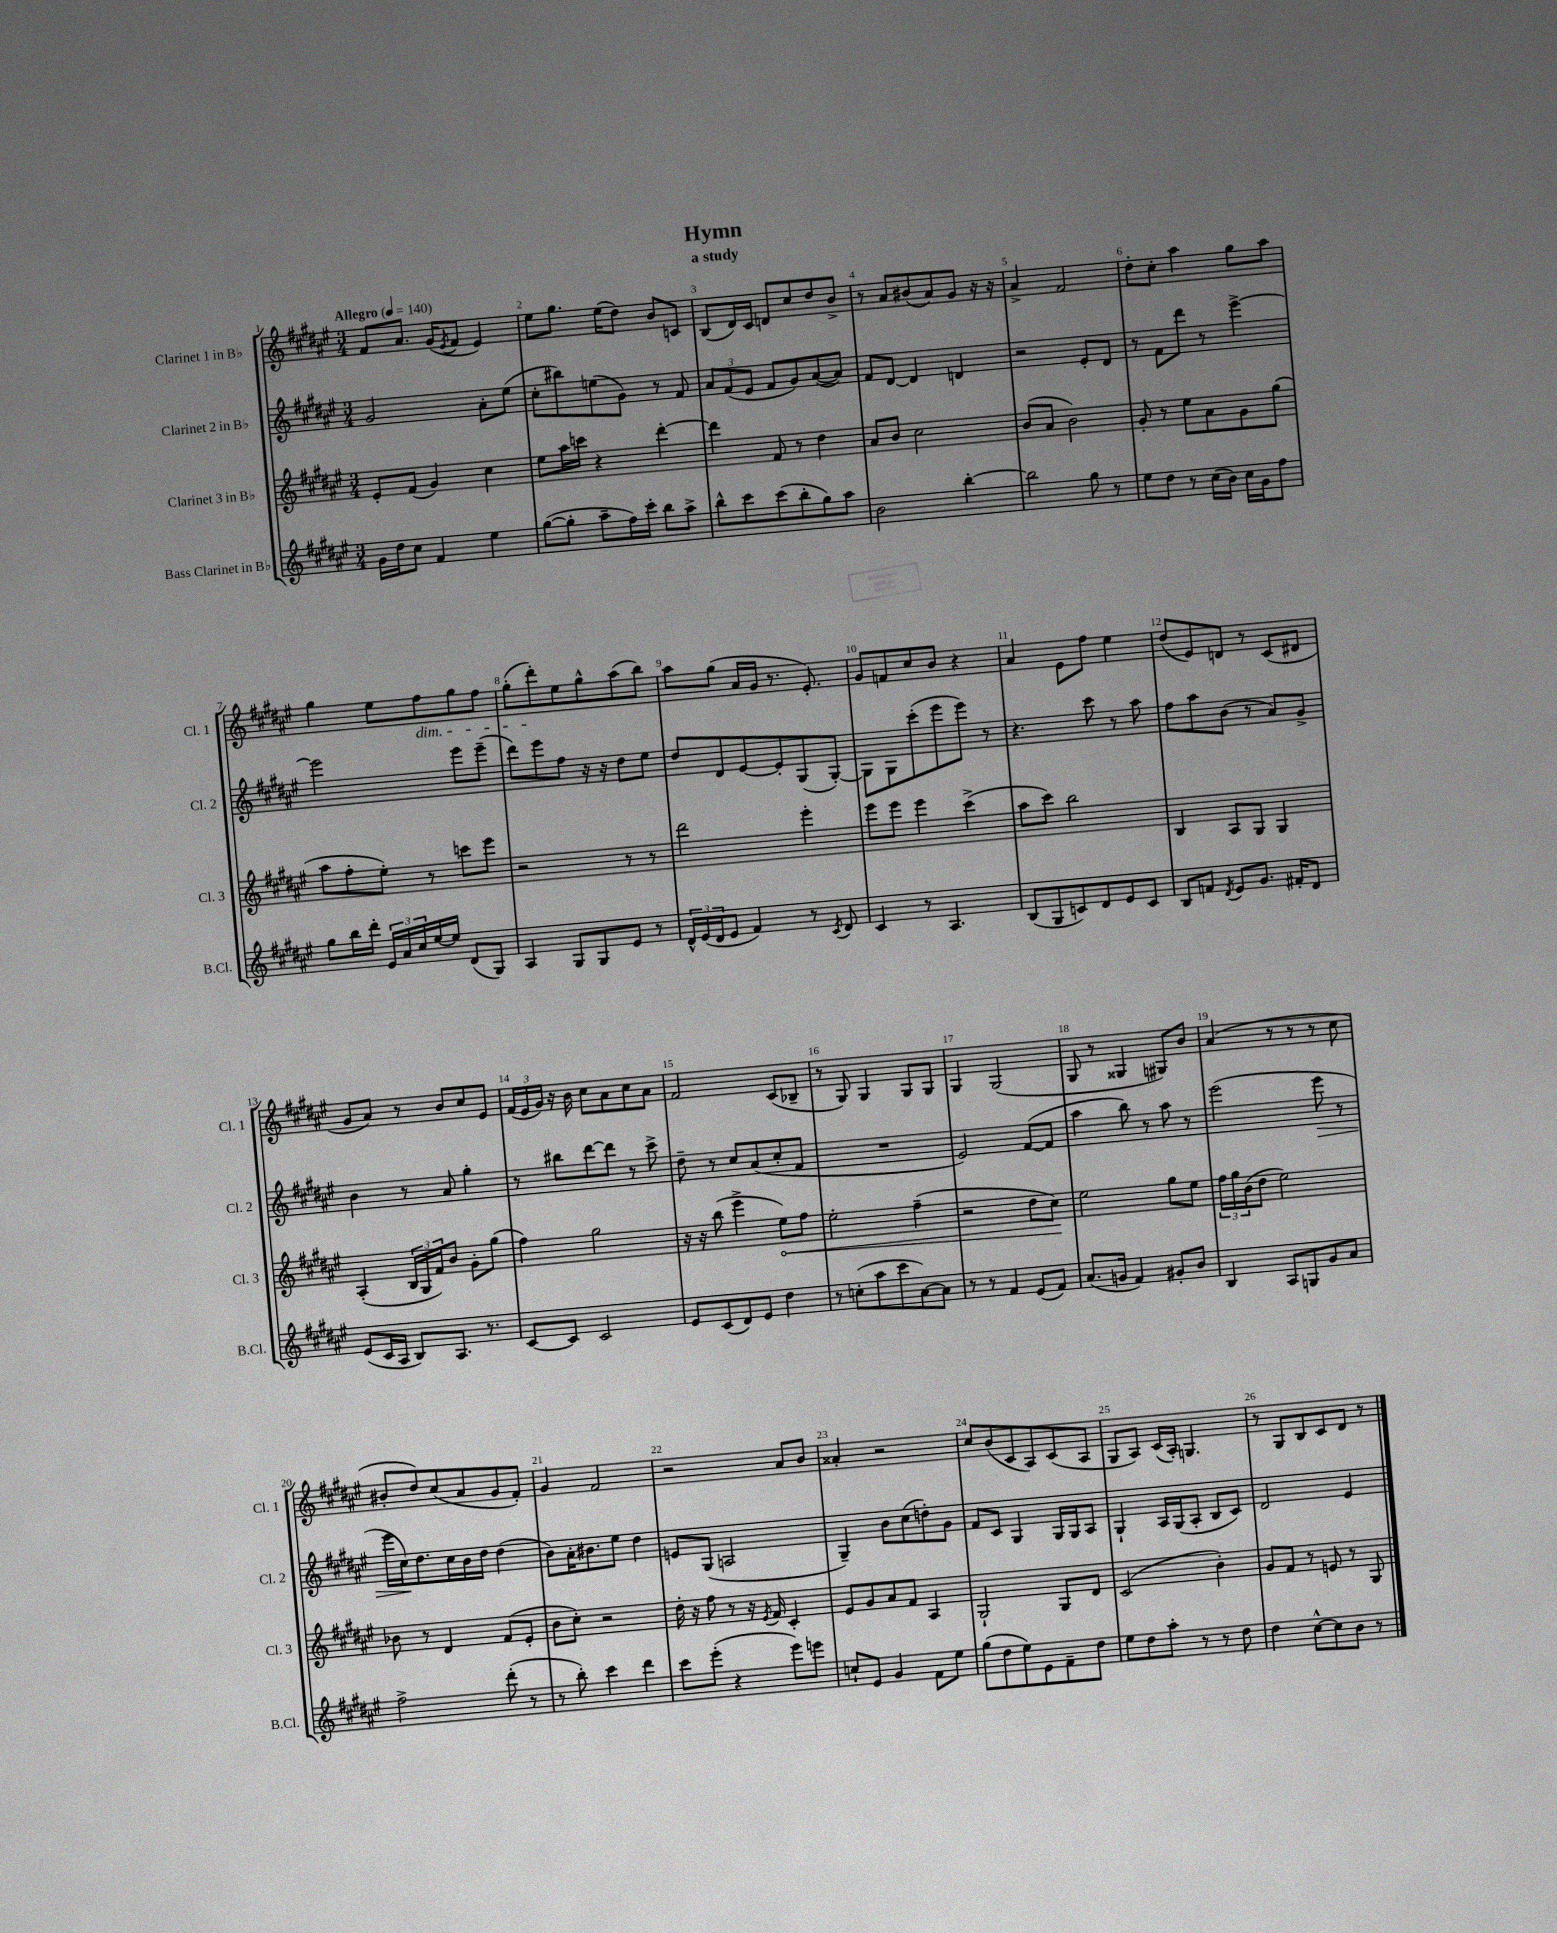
\header { title = "Hymn" subtitle = "a study" }
<<
\new StaffGroup <<
\new Staff = "s0" \with { instrumentName = "Clarinet 1 in Bb" shortInstrumentName = "Cl. 1" } {
    \clef treble \key fis \major \numericTimeSignature \time 3/4 \tempo "Allegro" 4 = 140
    fis'8 ais'8. gis'16( \acciaccatura { eis'8 } fis'8 eis'4) |
    eis''8 gis''8. eis''16( dis''8) b'8 c'8 |
    b8( dis'16) cis'16 d'8 cis''8 dis''8 b'8-> |
    r8 ais'8 bis'8( ais'8) gis'8 r16 r16 |
    ais'4-> fis'2 |
    dis''8-. cis''8-. ais''4 gis''8 ais''8 |
    gis''4 eis''8 fis''8\dim gis''8 fis''8 |
    gis''8-.( dis'''8-.\!) eis''8 gis''8-^ ais''8( b''8) |
    ais''8 gis''8( ais'16 gis'16 r8. eis'8.-.) |
    gis'8 f'8 cis''8 b'8 r4 |
    ais'4 eis'8 fis''8 eis''4 |
    dis''8( eis'8) d'8 r8 cis'8( dis'8 |
    gis'8 ais'8) r8 b'8 cis''8 eis'8 |
    \tuplet 3/2 { fis'16( eis'16 gis'16) } r16 b'16 cis''8 ais'8 cis''8 ais'8 |
    fis'2 cis'8( bes8-- |
    r8 gis8) gis4 gis8 gis8 |
    gis4 gis2( |
    gis8 r8 gisis4 gis8) b'8 |
    ais'4( r8 r8 r8 cis''8 |
    bis'8-. dis''8) cis''8( ais'8 gis'8 fis'8-.) |
    gis'4 fis'2 |
    r2 ais'8 b'8 |
    aisis'4-. r2 |
    cis''8 b'8( cis'8 ais8) cis'8( ais8 |
    gis8 ais8) cis'16( ais16-.) g4. |
    r8 gis8 b8 cis'8 dis'8 r8 \bar "|." |
}
\new Staff = "s1" \with { instrumentName = "Clarinet 2 in Bb" shortInstrumentName = "Cl. 2" } {
    \clef treble \key fis \major \numericTimeSignature \time 3/4
    gis'2 ais'8-. eis''8( |
    cis''8-. bis''8) e''8( gis'8) r8 fis'8 |
    \tuplet 3/2 { ais'8 fis'8( eis'8 } fis'8 gis'8) ais'8~( ais'8) |
    fis'8 dis'8~ dis'4 d'4 |
    r2 eis'8-. dis'8 |
    r8 fis'8 dis'''8 r8 eis'''4~-> |
    eis'''2 eis'''8 eis'''8--( |
    dis'''8) eis'''8 fis''8 r16 r16 dis''8 eis''8 |
    dis''8 dis'8 eis'8~ eis'8-. gis8( gis8~-.) |
    gis8 gis8 cis'''8-.( eis'''8 eis'''8) r8 |
    r4. cis'''8 r8 ais''8 |
    fis''8 ais''8 b'8( r8 ais'8) gis'8-> |
    b'4 r8 ais'8 gis''4-. |
    r8 bis''8 dis'''8~ dis'''8 r8 cis'''8-> |
    dis''8-- r8 cis''8 ais'8( cis''8-. fis'8 |
    R2. |
    eis'2) fis'8~( fis'8 |
    ais''4 b''8) r8 ais''8 r8 |
    eis'''2( eis'''8\> r8 |
    eis'''16 cis''16\!) dis''8. cis''16 b'16 dis''16 dis''4( |
    b'8) ais'16-. bis'8. eis''8 dis''4 |
    e'8 gis8( a2 |
    gis4--) b'8 cis''8( d''8-.) gis'8 |
    fis'8 cis'8 gis4 gis16 gis16 ais8 |
    gis4-! ais16 gis16( ais8-. b8 cis'8) |
    dis'2 eis'4 \bar "|." |
}
\new Staff = "s2" \with { instrumentName = "Clarinet 3 in Bb" shortInstrumentName = "Cl. 3" } {
    \clef treble \key fis \major \numericTimeSignature \time 3/4
    eis'8-. fis'8( gis'4) cis''4 |
    eis''8 ais''16 c'''16 r4 dis'''4~-. |
    dis'''4 fis'8 r8 dis''4 |
    ais'8 b'8 cis''2 |
    b'8( ais'8 b'2) |
    gis'8-. r8 eis''8 ais'8 gis'8 gis''8( |
    ais''8 fis''8-. eis''8-.) r8 c'''8 eis'''8 |
    r2 r8 r8 |
    dis'''2 eis'''4-. |
    eis'''8 eis'''8 eis'''4 cis'''4->( |
    ais''8 cis'''8) b''2 |
    b4 ais8 gis8 gis4 |
    ais4-.( \tuplet 3/2 { b16 gis16 fis'16) } b'8 gis'8-. gis''8( |
    fis''4) gis''2 |
    r16 r16 b''8( eis'''4-> \once \override Hairpin.circled-tip = ##t eis''8\<) fis''8 |
    eis''2-. fis''4--( |
    r2 dis''8 cis''8\!) |
    eis''2 gis''8 eis''8 |
    \tuplet 3/2 { fis''16 gis''16 b'16( } dis''8 eis''2) |
    bes'8 r8 dis'4 fis'8( eis'8-. |
    b'8 cis''8-.) r2 |
    dis''16-. r16 fis''8 r8 r16 \acciaccatura { eis'8 } fis'16 cis'4-. |
    eis'8 gis'8 ais'8 fis'8 ais4 |
    gis2-! gis8 dis'8 |
    cis'2( b'4-.) |
    gis'8 fis'8 r8 e'8 r8 gis8 \bar "|." |
}
\new Staff = "s3" \with { instrumentName = "Bass Clarinet in Bb" shortInstrumentName = "B.Cl." } {
    \clef treble \key fis \major \numericTimeSignature \time 3/4
    gis'16 dis''16 cis''8 fis'4 eis''4 |
    gis''8~( gis''8-. ais''8-- fis''16) cis'''16-. b''8 ais''8-> |
    b''8-^ cis'''8 cis'''8( b''8-. gis''8) ais''8 |
    b'2 b''4~-. |
    b''2 gis''8 r8 |
    eis''8 dis''8 r8 cis''16( b'16) cis''16 gis'16 fis''8 |
    gis''8 b''16 dis'''16-. \tuplet 3/2 { eis'16 ais'16 cis''16 } eis''16~ eis''16 dis'8( gis8) |
    ais4 gis8 gis8 eis'8 r8 |
    \tuplet 3/2 { dis'16-^ eis'16( dis'16 } eis'8 fis'4) r8 \acciaccatura { cis'8 } dis'8 |
    cis'4 r8 ais4. |
    b8( gis8 c'8) dis'8 eis'8 c'8 |
    b8 f'8 \acciaccatura { dis'8 } eis'8 gis'8. fis'16-. dis'8 |
    eis'8( cis'16 ais16 b8) ais8. r8. |
    cis'8~ cis'8 cis'2 |
    eis'8 cis'8( dis'8) eis'8 dis''4 |
    r8 c''8-.( ais''8 cis'''8 ais'8~) ais'8 |
    r8 r8 fis'4 eis'8( fis'8) |
    ais'8.( g'16 fis'4) gis'8-. b'8 |
    b4 ais8 g8 gis'8 ais'8 |
    fis''2-> dis'''8-.( r8 |
    r8 b''8-.) cis'''4 dis'''4 |
    cis'''8 eis'''8-.( r4 eis'''8) e'''8 |
    c''8-! eis'8 gis'4 fis'8 eis''8 |
    gis''8( dis''8 eis''8) eis'8 fis'8-- dis''8 |
    eis''8 dis''8 ais''8-. r8 r8 dis''8 |
    dis''4 cis''8~-^ cis''8 b'8 r8 \bar "|." |
}
>>
>>
\layout { \context { \Score \override BarNumber.break-visibility = ##(#f #t #t) barNumberVisibility = #all-bar-numbers-visible } }
